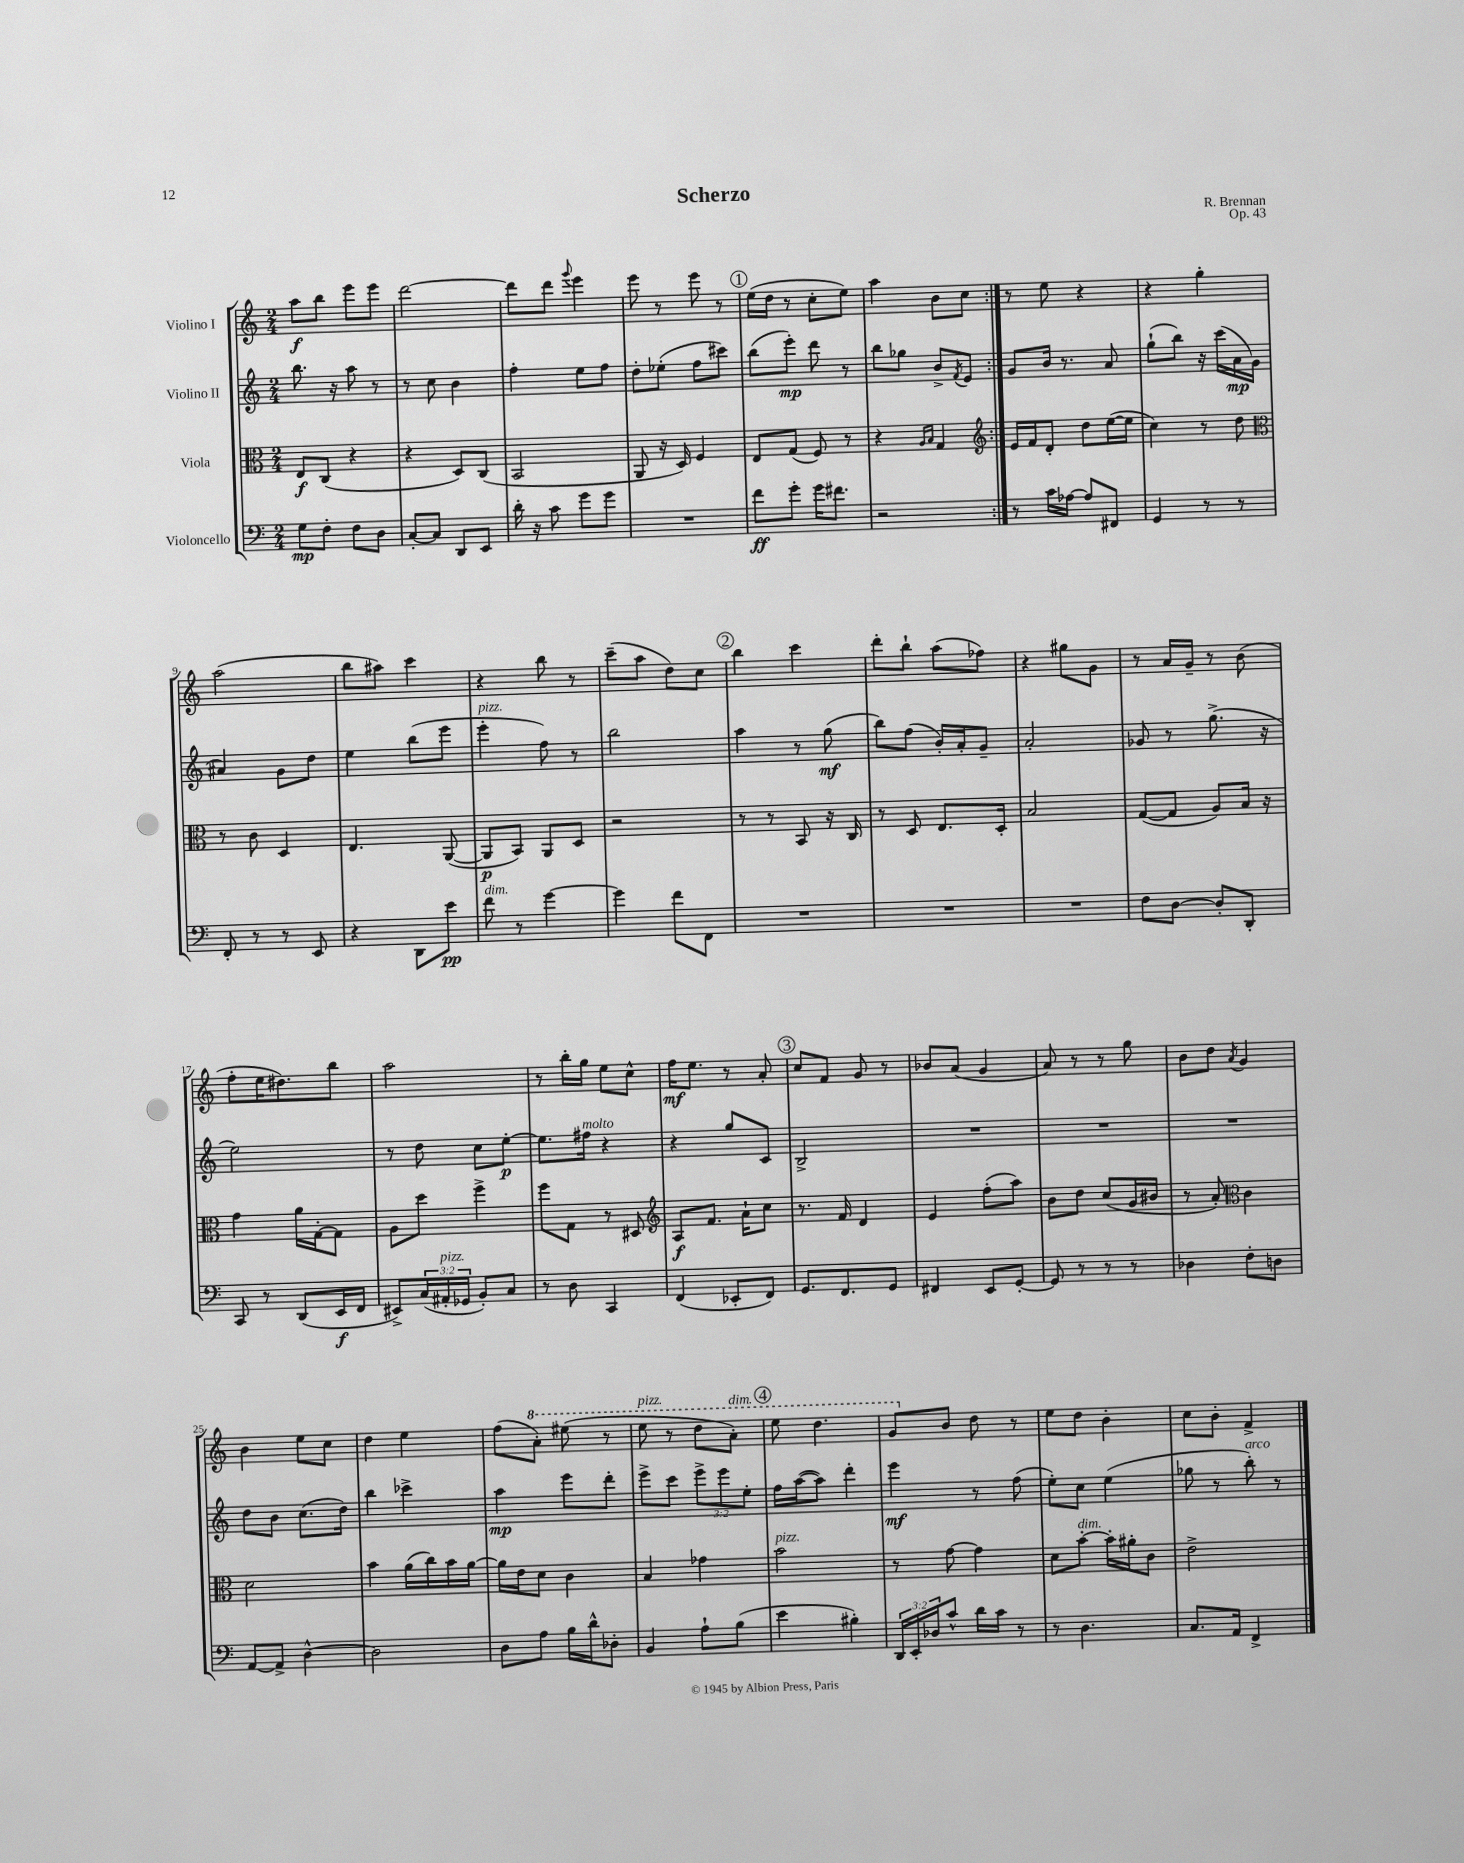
\header { title = "Scherzo" composer = "R. Brennan" opus = "Op. 43" }
<<
\new StaffGroup <<
\new Staff = "s0" \with { instrumentName = "Violino I" } {
    \clef treble \key c \major \numericTimeSignature \time 2/4
    \repeat volta 2 { a''8\f b''8 e'''8 e'''8 |
    d'''2~ |
    d'''8 d'''8 \appoggiatura { g'''8 } e'''4 |
    e'''8 r8 e'''8 r8 |
    \mark \markup { \circle "1" } e''16( d''16 r8 c''8-. e''8) |
    a''4 b'8 c''8 | }
    r8 e''8 r4 |
    r4 g''4-. |
    a''2( |
    b''8 ais''8) c'''4 |
    r4 b''8 r8 |
    c'''8--( a''8 d''8) c''8 |
    \mark \markup { \circle "2" } b''4 c'''4 |
    d'''8-. b''8-! a''8( fes''8) |
    r4 gis''8 g'8 |
    r8 a'16 g'16-- r8 b'8( |
    f''8-. e''16 dis''8.) b''8 |
    a''2 |
    r8 b''16-. g''16 e''8 c''8-^ |
    f''16\mf e''8. r8 a'8-. |
    \mark \markup { \circle "3" } c''8 f'8 g'8 r8 |
    bes'8 a'8( g'4 |
    a'8) r8 r8 g''8 |
    b'8 d''8 \acciaccatura { a'8 } g'4 |
    b'4 e''8 c''8 |
    d''4 e''4 |
    f''8( \ottava #1 a''8-.) eis'''8( r8 |
    e'''8^\markup { \italic "pizz." } r8 d'''8 a''8-.^\markup { \italic "dim." }) |
    \mark \markup { \circle "4" } e'''8 d'''4. |
    g''8 \ottava #0 b'8 d''8 r8 |
    e''8 d''8 b'4-. |
    c''8 b'8-. f'4-> \bar "|." |
}
\new Staff = "s1" \with { instrumentName = "Violino II" } {
    \clef treble \key c \major \numericTimeSignature \time 2/4 \override Staff.TupletNumber.text = #tuplet-number::calc-fraction-text
    \repeat volta 2 { b''8. r16 a''8 r8 |
    r8 c''8 b'4 |
    f''4-. e''8 f''8 |
    d''8-. ees''8-.( f''8 cis'''8) |
    \mark \markup { \circle "1" } b''8( e'''8-.\mp) d'''8 r8 |
    b''8 ges''8 b'8-> \acciaccatura { f'8 } e'8 | }
    g'8 b'16 r8. a'8 |
    g''8-!( b''8) r16 c'''16( a'16\mp g'16 |
    ais'4) g'8 d''8 |
    e''4 b''8( e'''8 |
    e'''4-.^\markup { \italic "pizz." } f''8) r8 |
    b''2 |
    \mark \markup { \circle "2" } a''4 r8 g''8\mf( |
    b''8) f''8( b'16-.) a'16-. g'8-- |
    a'2-. |
    ges'8 r8 g''8.->( r16 |
    e''2) |
    r8 d''8 c''8 e''8~-.\p |
    e''8. fis''16^\markup { \italic "molto" } r4 |
    r4 g''8 c'8 |
    \mark \markup { \circle "3" } b2-> |
    R2 |
    R2 |
    R2 |
    d''8 b'8 c''8.( d''16) |
    b''4 ces'''4-> |
    a''4\mp e'''8 d'''8-. |
    e'''8-> c'''8 \tuplet 3/2 { e'''8-> e'''8 e''8-. } |
    \mark \markup { \circle "4" } f''16 a''16~( a''8) d'''4-. |
    e'''4\mf r8 f''8( |
    e''8-.) c''8 e''4( |
    ges''8 r8 b''8-.^\markup { \italic "arco" }) r8 \bar "|." |
}
\new Staff = "s2" \with { instrumentName = "Viola" } {
    \clef alto \key c \major \numericTimeSignature \time 2/4
    \repeat volta 2 { e8\f c8( r4 |
    r4 d8) c8( |
    b,2 |
    a,8 r16 d16) f4 |
    \mark \markup { \circle "1" } e8 g8( f8) r8 |
    r4 \grace { a16 b16 } g4 | }
    \clef treble e'16 f'16 d'8-. d''8 e''16~( e''16 |
    c''4) r8 d''8 |
    \clef alto r8 c'8 d4 |
    e4. a,8~( |
    a,8\p b,8) a,8 d8 |
    r2 |
    \mark \markup { \circle "2" } r8 r8 b,8 r16 c16 |
    r8 d8 e8. d16-. |
    b2 |
    g8~( g8 a8) b16 r16 |
    g'4 a'16 g16~-. g8 |
    a8 d''8 f''4-> |
    f''8 g8 r8 dis8 |
    \clef treble a8\f f'8. a'16-! c''8 |
    \mark \markup { \circle "3" } r8. f'16 d'4 |
    e'4 f''8-.( a''8) |
    b'8 d''8 c''8( g'16 bis'16 |
    r8 a'8-.) \clef alto c'4 |
    d'2 |
    b'4 a'16( c''16) b'16 a'16~ |
    a'16 e'16 d'8 c'4 |
    b4 ges'4 |
    \mark \markup { \circle "4" } b'2^\markup { \italic "pizz." } |
    r8 g'8~ g'4 |
    d'8 b'8~-.^\markup { \italic "dim." } b'16-. ais'16-. c'8 |
    e'2-> \bar "|." |
}
\new Staff = "s3" \with { instrumentName = "Violoncello" } {
    \clef bass \key c \major \numericTimeSignature \time 2/4 \override Staff.TupletNumber.text = #tuplet-number::calc-fraction-text
    \repeat volta 2 { g8\mp f8-. f8 d8 |
    c8~-. c8 d,8 e,8 |
    d'16-. r16 c'8 g'8 g'8 |
    R2 |
    \mark \markup { \circle "1" } f'8\ff g'8-. g'16 fis'8. |
    r2 | }
    r8 c'16 aes16~ aes8 fis,8 |
    g,4 r8 r8 |
    f,8-. r8 r8 e,8 |
    r4 d,8 e'8\pp |
    f'8^\markup { \italic "dim." } r8 g'4~ |
    g'4 f'8 f,8 |
    \mark \markup { \circle "2" } R2 |
    R2 |
    R2 |
    f8 d8~ d8-. d,8-. |
    c,8 r8 d,8( e,16\f f,16 |
    eis,8->) \tuplet 3/2 { c16( ais,16-.^\markup { \italic "pizz." } ges,16 } b,8-.) c8 |
    r8 d8 c,4 |
    f,4( ees,8-. f,8) |
    \mark \markup { \circle "3" } g,8. f,8. g,8 |
    fis,4 e,8 g,8~-. |
    g,8 r8 r8 r8 |
    des4 f8-. d8 |
    a,8~ a,8-> d4~-^ |
    d2 |
    d8 a8 b16 d'16-^ des8-. |
    b,4 a8-! b8( |
    \mark \markup { \circle "4" } e'4 bis4-.) |
    \tuplet 3/2 { d,16 e,16-. des16 } c'8-^ d'16 c'16 r8 |
    r8 d4. |
    c8. a,16 f,4-> \bar "|." |
}
>>
>>
